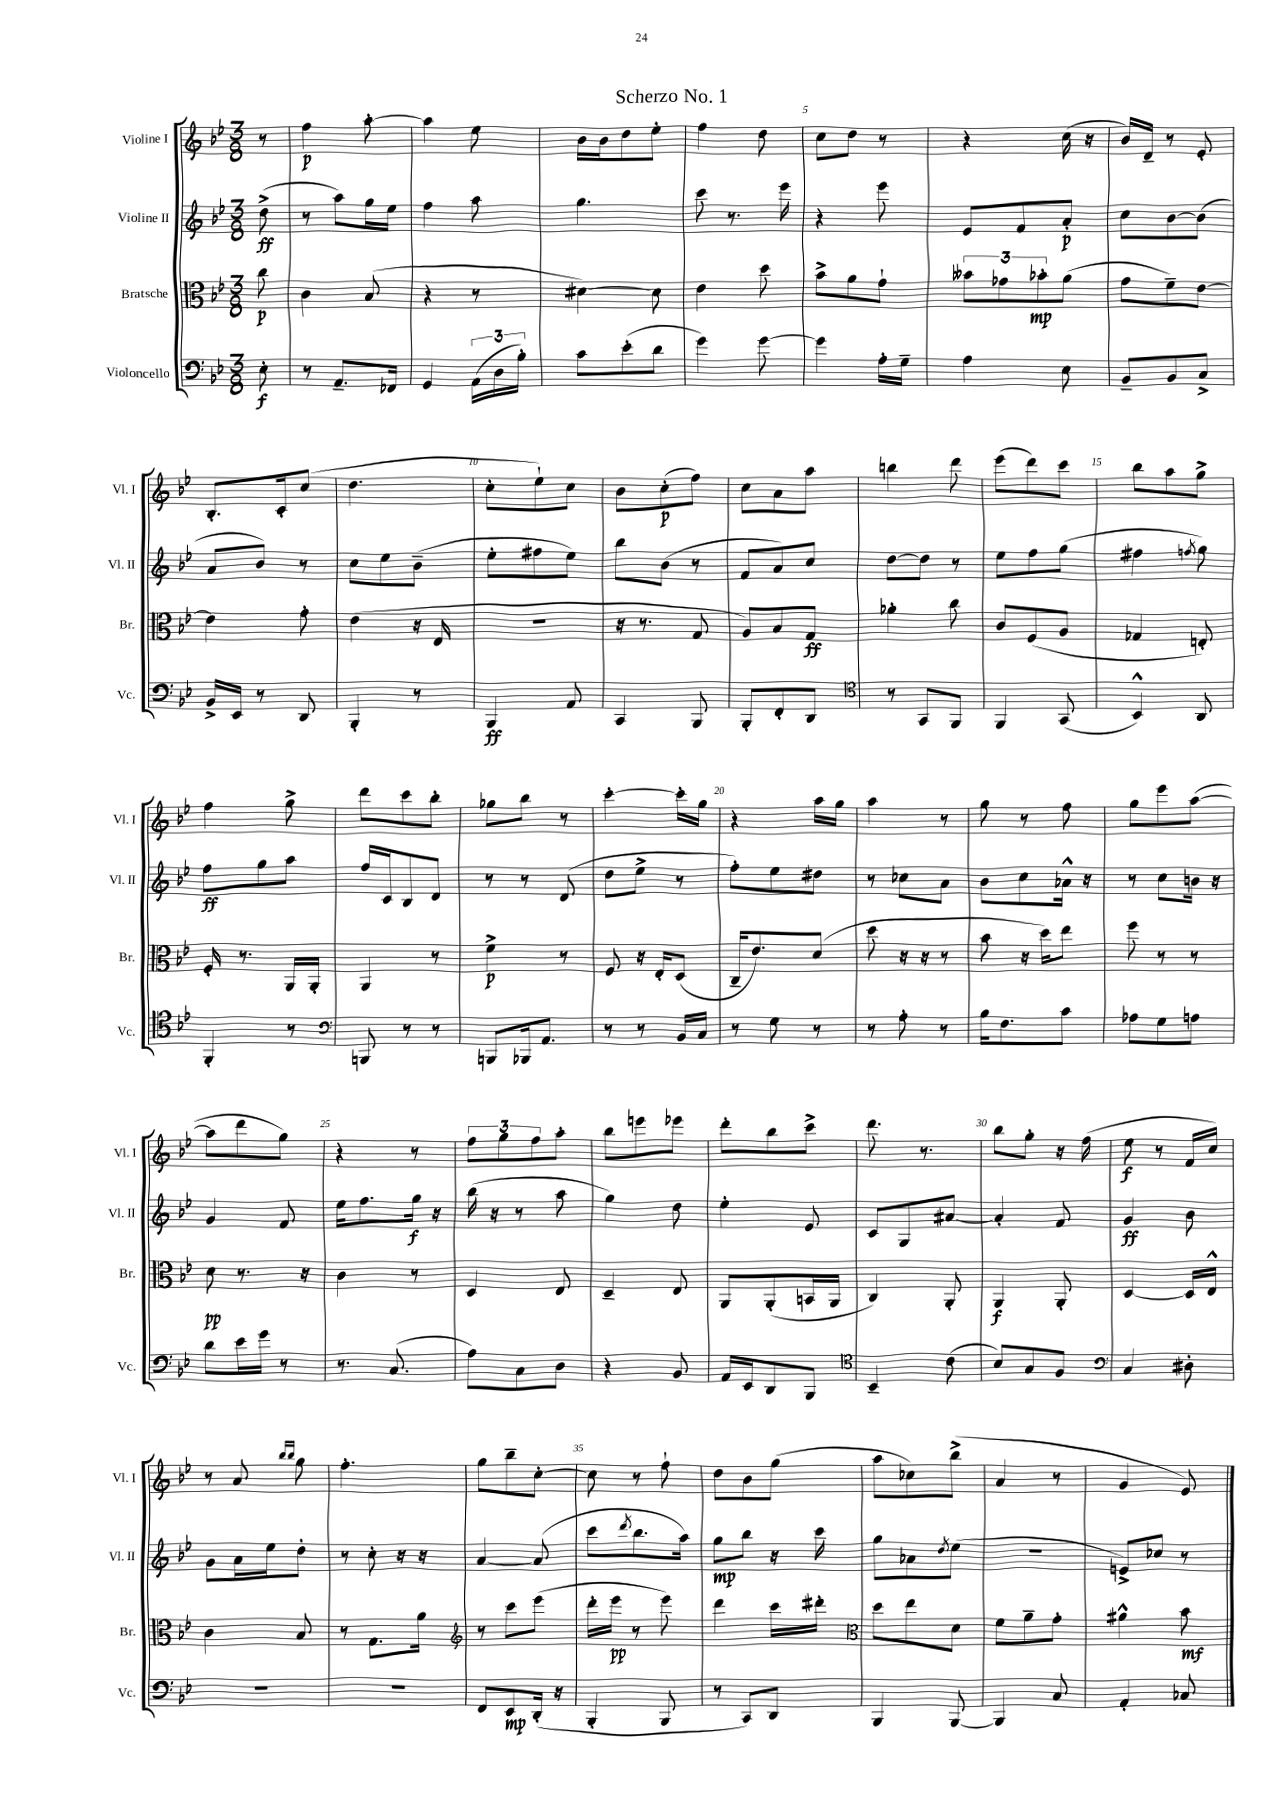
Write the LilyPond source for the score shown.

\header { title = "Scherzo No. 1" }
<<
\new StaffGroup <<
\new Staff = "s0" \with { instrumentName = "Violine I" shortInstrumentName = "Vl. I" } {
    \clef treble \key bes \major \numericTimeSignature \time 3/8 \partial 8
    r8 |
    f''4\p a''8~-. |
    a''4 ees''8 |
    bes'16 bes'16 d''8 ees''8-. |
    f''4 d''8 |
    c''8 d''8 r8 |
    r4 c''16( r16 |
    bes'16) d'16-- r8 ees'8-. |
    bes8.-. c'16-. c''8( |
    d''4. |
    c''8-. ees''8-!) c''8 |
    bes'8 c''8-.\p( f''8) |
    c''8 a'8 a''8 |
    b''4 d'''8 |
    ees'''8( d'''8) c'''8 |
    bes''8 a''8 g''8-> |
    f''4 g''8-> |
    d'''8 c'''8 bes''8-. |
    ges''8 bes''8 r8 |
    c'''4~-. c'''16-. g''16 |
    r4 a''16 g''16 |
    a''4 r8 |
    g''8 r8 f''8 |
    g''8 ees'''8 a''8~( |
    a''8 d'''8 g''8) |
    r4 r8 |
    \tuplet 3/2 { f''8 g''8 f''8 } a''8-. |
    bes''8 e'''8 ees'''8 |
    d'''8-. bes''8 c'''8-> |
    d'''8. r8. |
    bes''8 g''8-. r16 f''16( |
    ees''8\f r8 f'16 c''16) |
    r8 a'8 \grace { bes''16 bes''16 } g''8 |
    f''4.-. |
    g''8 bes''8-- c''8~-. |
    c''8 r8 f''8-! |
    d''8 bes'8 g''8( |
    a''8 ces''8) bes''8->( |
    a'4 r8 |
    g'4 ees'8) \bar "|." |
}
\new Staff = "s1" \with { instrumentName = "Violine II" shortInstrumentName = "Vl. II" } {
    \clef treble \key bes \major \numericTimeSignature \time 3/8 \partial 8
    d''8->\ff( |
    r8 a''8) g''16 ees''16 |
    f''4 a''8 |
    g''4. |
    c'''8 r8. ees'''16 |
    r4 ees'''8 |
    ees'8 f'8 a'8-.\p |
    c''8 bes'8~ bes'8( |
    a'8 bes'8) r8 |
    c''8 ees''8 bes'8--( |
    ees''8-. fis''8 ees''8) |
    bes''8 bes'8( r8 |
    f'8 a'8) c''8 |
    d''8~ d''8 r8 |
    ees''8 f''8 g''8( |
    fis''4 \acciaccatura { f''8 } g''8) |
    f''8\ff g''8 a''8 |
    f''16 c'16 bes8 d'8 |
    r8 r8 d'8( |
    d''8 ees''8-> r8 |
    f''8-.) ees''8 dis''8 |
    r8 ces''8 a'8 |
    bes'8 c''8 aes'16-^ r16 |
    r8 c''8 b'16 r16 |
    g'4 f'8 |
    ees''16 f''8. g''16\f r16 |
    bes''16( r16 r8 a''8 |
    g''4) d''8 |
    ees''4-. ees'8 |
    c'8 g8 ais'8~ |
    ais'4-. f'8 |
    g'4\ff bes'8 |
    g'8 a'16 ees''16 d''8-. |
    r8 c''8-. r16 r16 |
    a'4~ a'8( |
    c'''8 \acciaccatura { d'''8 } bes''8. a''16) |
    g''8\mp bes''8 r16 c'''16 |
    g''8 aes'8 \acciaccatura { d''8 } ees''8( |
    R4. |
    e'8->) ces''8 r8 \bar "|." |
}
\new Staff = "s2" \with { instrumentName = "Bratsche" shortInstrumentName = "Br." } {
    \clef alto \key bes \major \numericTimeSignature \time 3/8 \partial 8
    c''8\p |
    c'4 bes8( |
    r4 r8 |
    dis'4~) dis'8 |
    ees'4 d''8 |
    bes'8-> a'8 g'8-! |
    \tuplet 3/2 { beses'8 ges'8 bes'8-.\mp } a'8( |
    g'8 f'8--) ees'8~ |
    ees'4 g'8-. |
    ees'4( r16 ees16 |
    r4. |
    r16 r8. g8 |
    a8) bes8 g8\ff |
    aes'4-. c''8 |
    c'8 f8( a8 |
    ges4 e8-.) |
    f16-. r8. a,16 a,16-. |
    a,4 r8 |
    f'4->\p r8 |
    f8 r16 ees16-. d8( |
    c16-- ees'8.) d'8( |
    d''8 r16 r16 r8 |
    bes'8 r16 d''16) ees''8 |
    f''8 r8 r8 |
    d'8\pp r8. r16 |
    c'4 r8 |
    d4 ees8 |
    d4-- ees8 |
    a,8 a,8-.( b,16 a,16 |
    c4) a,8-. |
    a,4\f a,8-. |
    d4~ d16 ees16-^ |
    c'4 bes8 |
    r8 g8. a'16 |
    \clef treble r8 c'''8 ees'''8( |
    d'''16-. ees'''16\pp r8 ees'''8) |
    d'''4 c'''16 dis'''16-. |
    \clef alto d''8 ees''8 d'8 |
    f'8 a'8-- g'8-. |
    ais'4-^ bes'8\mf \bar "|." |
}
\new Staff = "s3" \with { instrumentName = "Violoncello" shortInstrumentName = "Vc." } {
    \clef bass \key bes \major \numericTimeSignature \time 3/8 \partial 8
    ees8-.\f |
    r8 a,8.-- fes,16 |
    g,4 \tuplet 3/2 { a,16( d16 bes16-.) } |
    c'8 ees'8-.( d'8 |
    g'4) g'8~ |
    g'4 a16-. g16-- |
    a4 ees8 |
    bes,8-- bes,8 c8-> |
    bes,16-> ees,16 r8 d,8 |
    bes,,4-. r8 |
    bes,,4\ff a,8 |
    c,4 bes,,8 |
    bes,,8-. f,8-. d,8 |
    \clef tenor r8 g,8 f,8 |
    f,4 g,8( |
    bes,4-^) a,8 |
    f,4-. r8 |
    \clef bass b,,8 r8 r8 |
    b,,8 bes,,16 a,8. |
    r8 r8 bes,16 c16 |
    r8 g8 r8 |
    r8 a8-. r8 |
    bes16 f8. c'8 |
    aes8 g8 a8 |
    d'8 ees'16 g'16 r8 |
    r8. c8.( |
    a8) c8 d8 |
    r4 bes,8 |
    a,16 ees,16 d,8 bes,,8 |
    \clef tenor bes,4-- c'8( |
    bes8) g8 f8 |
    \clef bass c4 dis8-. |
    R4. |
    R4. |
    f,8 ees,8\mp d,16-.( r16 |
    bes,,4-. bes,,8 |
    r8 c,8) d,8 |
    bes,,4 bes,,8~ |
    bes,,4 c8 |
    a,4-. ces8 \bar "|." |
}
>>
>>
\layout { \context { \Score \override BarNumber.break-visibility = ##(#f #t #t) barNumberVisibility = #(every-nth-bar-number-visible 5) } }
